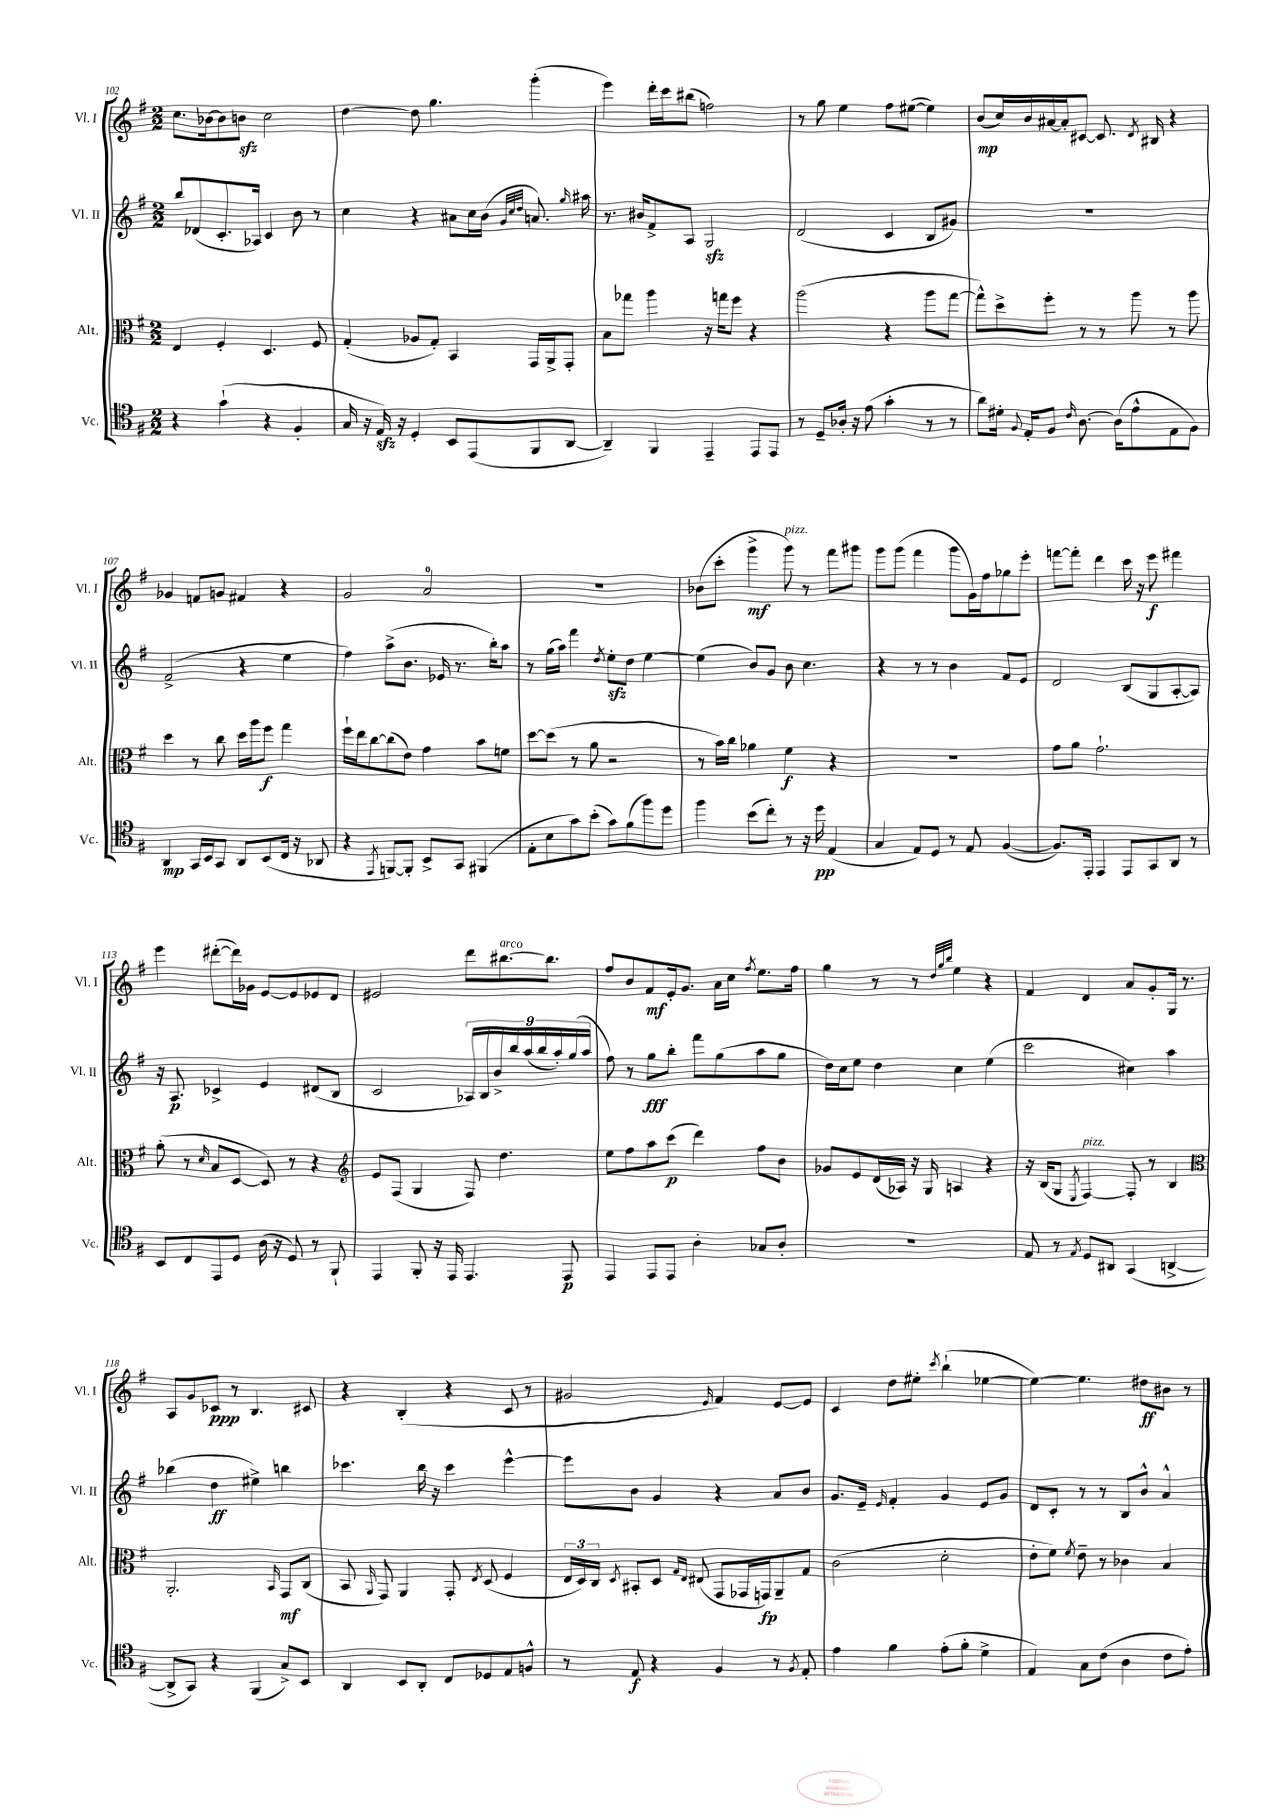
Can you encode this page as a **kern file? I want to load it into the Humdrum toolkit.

**kern	**dynam	**kern	**dynam	**kern	**dynam	**kern	**dynam
*part4	*part4	*part3	*part3	*part2	*part2	*part1	*part1
*staff4	*staff4	*staff3	*staff3	*staff2	*staff2	*staff1	*staff1
*I"Vc.	*	*I"Alt.	*	*I"Vl. II	*	*I"Vl. I	*
*I'Vc.	*	*I'Alt.	*	*I'Vl. II	*	*I'Vl. I	*
*clefC4	*	*clefC3	*	*clefG2	*	*clefG2	*
*k[f#]	*	*k[f#]	*	*k[f#]	*	*k[f#]	*
*M2/2	*	*M2/2	*	*M2/2	*	*M2/2	*
=102	=102	=102	=102	=102	=102	=102	=102
4r	.	4E/	.	8bb/L	.	8.cc\L	.
.	.	.	.	(8d-X/	.	.	.
.	.	.	.	.	.	[16b-X\k	.
(4g`\	.	4F#'/	.	8.c'/	.	8b-\]	.
.	.	.	.	.	.	8bnzz\J	.
.	.	.	.	16A-X/Jk)	.	.	.
4r	.	4.D/	.	4c/	.	2cc\	.
4F#'/	.	.	.	8b\	.	.	.
.	.	8F#/	.	8r	.	.	.
=103	=103	=103	=103	=103	=103	=103	=103
16G/	.	(4G'/	.	4cc\	.	[4dd\	.
16r	.	.	.	.	.	.	.
16Ezz/)	.	.	.	.	.	.	.
16r	.	.	.	.	.	.	.
4D'/	.	8A-X/L	.	4r	.	8dd\]	.
.	.	8G'/J)	.	.	.	4.gg\	.
8BB/L	.	4BB/	.	8a#X\L	.	.	.
(8EE/	.	.	.	16cc\L	.	.	.
.	.	.	.	(16b\JJ	.	.	.
.	.	.	.	32qqg/LLL	.	.	.
.	.	.	.	32qqcc/	.	.	.
.	.	.	.	32qqdd/JJJ	.	.	.
8FF#/	.	16GG/LL	.	8.an/)	.	(4ggg'\	.
.	.	16AA^/J	.	.	.	.	.
[8AA/J	.	8GG'/J	.	.	.	.	.
.	.	.	.	16qqgg/	.	.	.
.	.	.	.	16aa#X\	.	.	.
=104	=104	=104	=104	=104	=104	=104	=104
4AA~/])	.	8B\L	.	8.r	.	4eee\)	.
.	.	8gg-X\J	.	.	.	.	.
.	.	.	.	16b#X/KL	.	.	.
4FF#/	.	4aa\	.	8f#^/	.	16ddd'\LL	.
.	.	.	.	.	.	16ccc\J	.
.	.	.	.	8A/J	.	(8bb#X\J	.
4EE~/	.	16r	.	2Gzz/	.	2ffn\)	.
.	.	16ggn\KL	.	.	.	.	.
.	.	8ff#\J	.	.	.	.	.
8EE/L	.	4r	.	.	.	.	.
8EE/J	.	.	.	.	.	.	.
=105	=105	=105	=105	=105	=105	=105	=105
8r	.	(2aa\	.	(2d/	.	8r	.
8D~/L	.	.	.	.	.	8gg\	.
16A-X'/Jk	.	.	.	.	.	4ee\	.
16r	.	.	.	.	.	.	.
(8e\	.	.	.	.	.	.	.
4g'\	.	4r	.	4c/	.	8ff#\L	.
.	.	.	.	.	.	([8ee#X\J	.
8r	.	8aa\L	.	8B/L	.	4ee#\])	.
8r	.	[8gg\J	.	8g#X/J)	.	.	.
=106	=106	=106	=106	=106	=106	=106	=106
8a\L)	.	8gg^^\L])	.	1r	.	(8b/L	mp
16d#X'\Jk	.	8dd^\	.	.	.	16cc/L)	.
8qqF#/	.	.	.	.	.	.	.
16E'/KL	.	.	.	.	.	16b/	.
8F#/J	.	8ff#'\J	.	.	.	[16a#X/	.
.	.	.	.	.	.	16a#'/J]	.
16qqc/	.	.	.	.	.	.	.
[8.A\	.	8r	.	.	.	[8c#X/J	.
.	.	8r	.	.	.	8.c#/]	.
(16A\KL]	.	.	.	.	.	.	.
8e^^\	.	8aa\	.	.	.	.	.
.	.	.	.	.	.	8qd/	.
.	.	.	.	.	.	16B#X/	.
8E\	.	8r	.	.	.	4r	.
8F#\J)	.	8aa\	.	.	.	.	.
!!LO:LB:g=z
=107	=107	=107	=107	=107	=107	=107	=107
4AA/	mp	4dd\	.	(2f#^/	.	4g-X/	.
16GG/LL	.	8r	.	.	.	8fn/L	.
16BB/J	.	.	.	.	.	.	.
8GG/J	.	8cc\	.	.	.	8gn/J	.
8AA/L	.	16dd\LL	.	4r	.	4f#X/	.
.	.	16aa\J	.	.	.	.	.
(8BB/	.	8ff#\J	f	.	.	.	.
16C/Jk	.	4gg\	.	4ee\	.	4r	.
16r	.	.	.	.	.	.	.
8AA-X/	.	.	.	.	.	.	.
=108	=108	=108	=108	=108	=108	=108	=108
4r	.	16ff#`\LL	.	4ff#\)	.	2g/	.
.	.	16ee\J	.	.	.	.	.
.	.	[8cc\	.	.	.	.	.
8qEE/	.	.	.	.	.	.	.
[8FFn/L)	.	(8cc\]	.	(8aa^\L	.	.	.
8FF'/J]	.	8e\J)	.	8.b\J	.	.	.
8BB^/L	.	4g\	.	.	.	2a/	.
.	.	.	.	16e-X/	.	.	.
8GG/J	.	.	.	8.r	.	.	.
(4FF#X/	.	8b\L	.	.	.	.	.
.	.	.	.	16bb'\KL)	.	.	.
.	.	8fn\J	.	8aa\J	.	.	.
=109	=109	=109	=109	=109	=109	=109	=109
8E'\L	.	[8dd\L	.	8r	.	1r	.
8B\	.	(8dd\J]	.	(16gg\LL	.	.	.
.	.	.	.	16aa\JJ)	.	.	.
8g\)	.	8r	.	4fff#\	.	.	.
(8b'\J	.	8a\	.	.	.	.	.
.	.	.	.	8qdd/	.	.	.
8g\L)	.	2r	.	8eezz'\L	.	.	.
(8f#\	.	.	.	8dd\J	.	.	.
8ff#\)	.	.	.	[4ee\	.	.	.
8dd\J	.	.	.	.	.	.	.
=110	=110	=110	=110	=110	=110	=110	=110
4ff#\	.	8r	.	(4ee\]	.	(8b-X\L	.
.	.	16b\LL)	.	.	.	8ccc'\J	.
.	.	16cc\JJ	.	.	.	.	.
(8b\L	.	4a-X\	.	8b/L)	.	4ggg^\	mf
8cc'\J)	.	.	.	8g/J	.	.	.
!	!	!	!	!	!	!LO:TX:a:i:t=pizz.	!
8r	.	4f#\	f	8b\	.	8ggg\)	.
16r	.	.	.	4.cc\	.	8r	.
16dd\	pp	.	.	.	.	.	.
(4E/	.	4r	.	.	.	8fff#\L	.
.	.	.	.	.	.	8ggg#X\J	.
=111	=111	=111	=111	=111	=111	=111	=111
4G/	.	1r	.	4r	.	8ggg\L	.
.	.	.	.	.	.	(8ggg\J	.
8E/L)	.	.	.	8r	.	4fff#\	.
8D/J	.	.	.	8r	.	.	.
8r	.	.	.	4b\	.	8ggg\L	.
8E/	.	.	.	.	.	16g\L)	.
.	.	.	.	.	.	16ff#\J	.
([4F#/	.	.	.	8f#/L	.	8gg-X\	.
.	.	.	.	8e/J	.	8eee'\J	.
=112	=112	=112	=112	=112	=112	=112	=112
8.F#/L])	.	8g\L	.	2d/	.	[8fffn\L	.
.	.	8a\J	.	.	.	8fff'\J]	.
16EE'/Jk	.	.	.	.	.	.	.
4EE/	.	2.g`\	.	.	.	4ddd\	.
8EE/L	.	.	.	(8B/L	.	16ccc\	.
.	.	.	.	.	.	16r	.
8GG/	.	.	.	8G/	.	8eee\	f
8AA/J	.	.	.	[8A'/	.	4fff#X\	.
8r	.	.	.	8A/J])	.	.	.
!!LO:LB:g=z
=113	=113	=113	=113	=113	=113	=113	=113
8BB/L	.	(8a'\	.	16r	.	4eee\	.
.	.	.	.	8.A/	p	.	.
8C/	.	8r	.	.	.	.	.
.	.	16qqd/	.	.	.	.	.
8EE/	.	8B/L	.	4c-X^/	.	([8ddd#X'\L	.
8D/J	.	[8D/J	.	.	.	16ddd#\L])	.
.	.	.	.	.	.	16g-X\JJ	.
(16A\	.	8D/])	.	4e/	.	[8e/L	.
16r	.	.	.	.	.	.	.
8D/)	.	8r	.	.	.	8e/]	.
8r	.	4r	.	(8d#X/L	.	8e-X/	.
8FF#`/	.	.	.	8B/J	.	8d/J	.
=114	=114	=114	=114	=114	=114	=114	=114
*	*	*clefG2	*	*	*	*	*
4EE/	.	8e/L	.	2c/	.	2e#X/	.
.	.	(8F#/J	.	.	.	.	.
8FF#'/	.	4G/	.	.	.	.	.
16r	.	.	.	.	.	.	.
16EE/	.	.	.	.	.	.	.
4.EE/	.	8F#/)	.	18A-X/LL)	.	8ddd\L	.
.	.	.	.	18B/	.	.	.
.	.	.	.	18b^/	.	.	.
!	!	!	!	!	!	!LO:TX:a:i:t=arco	!
.	.	4.dd\	.	.	.	[8.bb#X\	.
.	.	.	.	18bb/	.	.	.
.	.	.	.	(18aa/	.	.	.
.	.	.	.	18bb/	.	.	.
.	.	.	.	.	.	8.bb#\J]	.
.	.	.	.	18aa'/)	.	.	.
8EE/	p	.	.	.	.	.	.
.	.	.	.	(18gg/	.	.	.
.	.	.	.	18aa/JJ	.	.	.
=115	=115	=115	=115	=115	=115	=115	=115
4EE/	.	8ee\L	.	8ff#\)	.	8ff#/L	.
.	.	8ff#\	.	8r	.	8b/	.
8EE/L	.	8aa\	.	8gg\L	fff	8f#/	mf
8EE/J	.	(8ccc\J	p	8bb'\J	.	16e'/k	.
.	.	.	.	.	.	8.g/J	.
4A'\	.	4ddd\)	.	8fff#\L	.	.	.
.	.	.	.	(8gg\	.	16a\LL	.
.	.	.	.	.	.	16cc\JJ	.
.	.	.	.	.	.	8qff#/	.
8G-X/L	.	8ff#\L	.	8aa\	.	8.ee\L	.
8A'/J	.	8b\J	.	8gg\J	.	.	.
.	.	.	.	.	.	16ff#\Jk	.
=116	=116	=116	=116	=116	=116	=116	=116
1r	.	8g-X/L	.	16dd\LL)	.	4gg\	.
.	.	.	.	16cc\J	.	.	.
.	.	8e/	.	8ee\J	.	.	.
.	.	(16d/L	.	4dd\	.	8r	.
.	.	16A-X/JJ)	.	.	.	.	.
.	.	16r	.	.	.	8r	.
.	.	16G/	.	.	.	.	.
.	.	.	.	.	.	32qqdd/LLL	.
.	.	.	.	.	.	32qqgg/	.
.	.	.	.	.	.	32qqbb/JJJ	.
.	.	4An/	.	4cc\	.	4ee\	.
.	.	4r	.	(4ee\	.	4r	.
=117	=117	=117	=117	=117	=117	=117	=117
8E/	.	16r	.	2ccc\	.	4f#/	.
.	.	(16B/KL	.	.	.	.	.
8r	.	8G/J	.	.	.	.	.
8qE/	.	8qE/	.	.	.	.	.
!	!	!LO:TX:a:i:t=pizz.	!	!	!	!	!
8D/L	.	[4F#/)	.	.	.	4d/	.
8AA#X/J	.	.	.	.	.	.	.
(4GG/	.	8F#'/]	.	4cc#X\)	.	8a/L	.
.	.	8r	.	.	.	8g'/	.
[4AAn^/	.	4B/	.	4aa\	.	16G/Jk	.
.	.	.	.	.	.	8.r	.
!!LO:LB:g=z
=118	=118	=118	=118	=118	=118	=118	=118
*	*	*clefC3	*	*	*	*	*
8AA^/L]	.	2.AA'/	.	(4bb-X\	.	8A/L	.
8GG/J)	.	.	.	.	.	8g/	.
4r	.	.	.	4dd\	ff	8c-X/J	ppp
.	.	.	.	.	.	8r	.
(4FF#/	.	.	.	4ee#X^\)	.	4.B/	.
.	.	16qqBB/	.	.	.	.	.
8G^/L)	.	8GG/L	mf	4bbn\	.	.	.
8BB/J	.	(8C/J	.	.	.	8c#X/	.
=119	=119	=119	=119	=119	=119	=119	=119
4AA/	.	8BB/	.	4.ccc-X\	.	4r	.
.	.	16qqAA/	.	.	.	.	.
.	.	8GG/)	.	.	.	.	.
8BB/L	.	4AA/	.	.	.	(4B'/	.
8AA'/J	.	.	.	16bb\	.	.	.
.	.	.	.	16r	.	.	.
8C/L	.	8GG'/	.	4ccc-\	.	4r	.
.	.	8qE/	.	.	.	.	.
8D-X/	.	(8D/	.	.	.	.	.
8E/	.	4F#/	.	[4eee^^\	.	8c/	.
8Fn^^/J	.	.	.	.	.	8r	.
=120	=120	=120	=120	=120	=120	=120	=120
8r	.	24E/LL	.	8eee\L]	.	2g#X/	.
.	.	24D/)	.	.	.	.	.
.	.	24C/JJ	.	.	.	.	.
.	.	8qD/	.	.	.	.	.
8E/	f	8BB#X'/L	.	8b\J	.	.	.
4r	.	8D/J	.	4g/	.	.	.
.	.	16qqG/LL	.	.	.	.	.
.	.	16qqE/JJ	.	.	.	.	.
.	.	(8E#X/	.	.	.	.	.
.	.	.	.	.	.	16qqe/	.
4F#/	.	8GG/L	.	4r	.	4f#/)	.
.	.	16GG-X/L	.	.	.	.	.
.	.	16GGn/J)	fp	.	.	.	.
8r	.	8AA~/	.	8a/L	.	[8e/L	.
8qF#/	.	.	.	.	.	.	.
8E'/	.	8G/J	.	8b/J	.	8e/J]	.
=121	=121	=121	=121	=121	=121	=121	=121
4e\	.	(2c\	.	8.g/L	.	4c/	.
.	.	.	.	16e~/Jk	.	.	.
.	.	.	.	16qqe/	.	.	.
4f#\	.	.	.	4f#'/	.	8dd\L	.
.	.	.	.	.	.	8ee#X'\J	.
.	.	.	.	.	.	8qccc/	.
(8e'\L	.	2d'\	.	4g/	.	(4bb`\	.
8f#'\J	.	.	.	.	.	.	.
4d^\	.	.	.	8e/L	.	[4ee-X\	.
.	.	.	.	8g/J	.	.	.
=122	=122	=122	=122	=122	=122	=122	=122
4E/)	.	8e'\L	.	8d/L	.	4ee-\_)	.
.	.	8f#\J)	.	8c'/J	.	.	.
.	.	8qf#/	.	.	.	.	.
8G\L	.	8e~\	.	8r	.	4.ee-\]	.
(8c\J	.	8r	.	8r	.	.	.
4A\	.	4c-X\	.	8B/L	.	.	.
.	.	.	.	8b^^/J	.	8dd#X\L	ff
8c\L	.	4B/	.	4a^^/	.	8b#X\J	.
8e'\J)	.	.	.	.	.	8r	.
==	==	==	==	==	==	==	==
*-	*-	*-	*-	*-	*-	*-	*-
